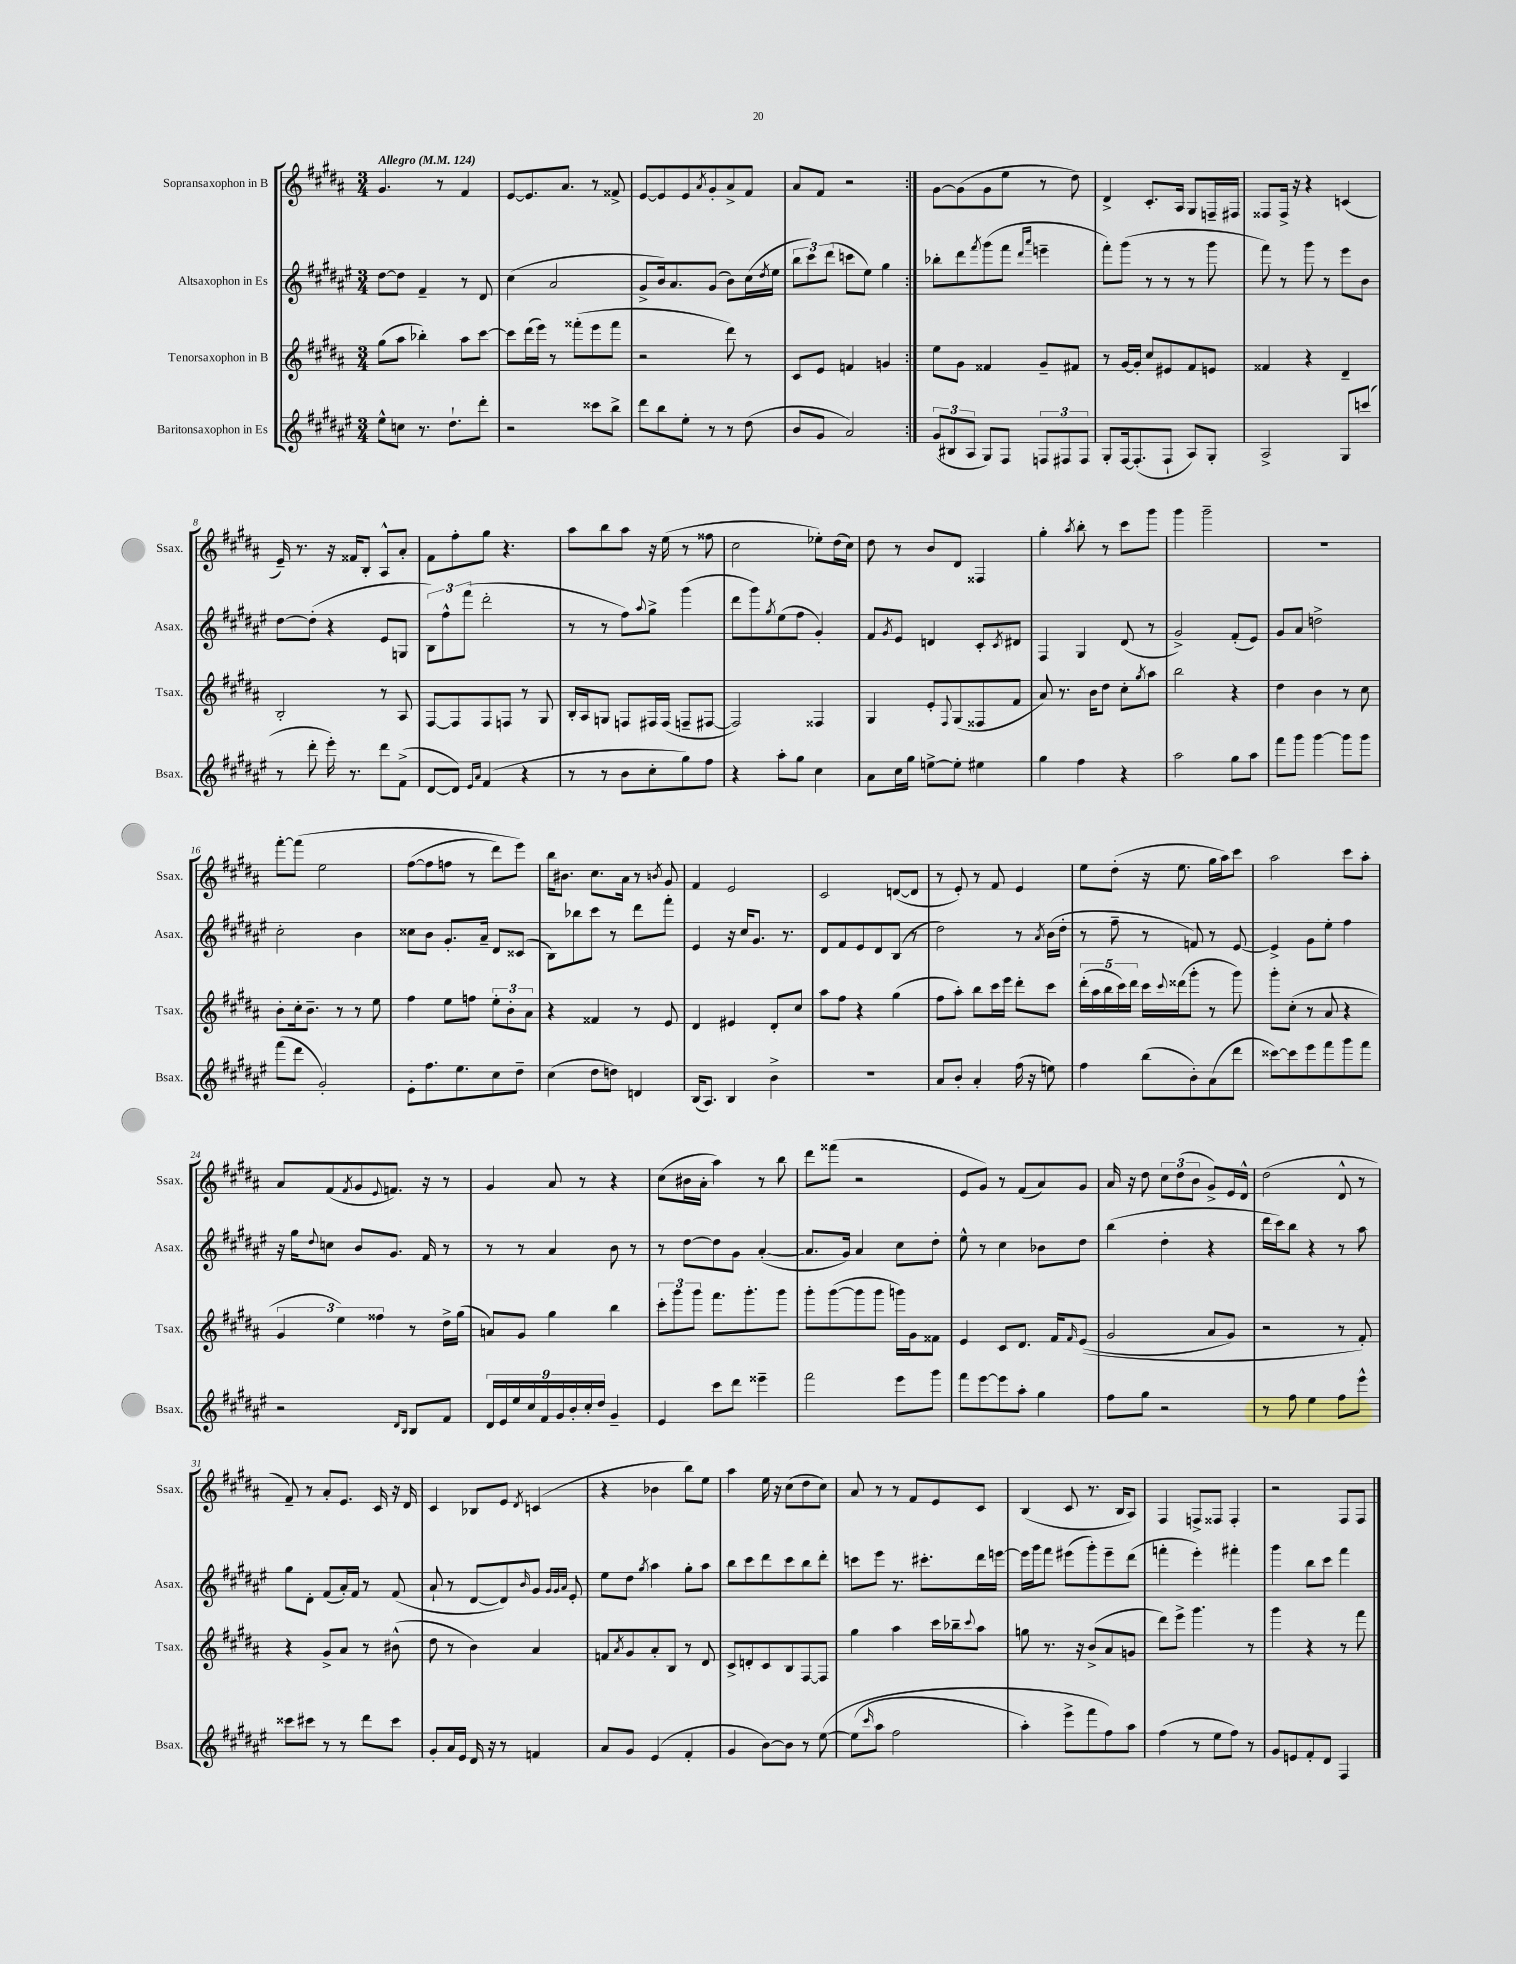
<<
\new StaffGroup <<
\new Staff = "s0" \with { instrumentName = "Sopransaxophon in B" shortInstrumentName = "Ssax." } {
    \clef treble \key b \major \numericTimeSignature \time 3/4 \tempo "Allegro" 4 = 124
    \repeat volta 2 { gis'4. r8 fis'4 |
    e'8~ e'8. ais'8. r8 fisis'8-> |
    e'8~ e'8 e'8 \acciaccatura { ais'8 } gis'8-. ais'8-> fis'8 |
    ais'8 fis'8 r2 | }
    gis'8~ gis'8( gis'8 e''8 r8 dis''8) |
    dis'4-> cis'8.-. ais16 gis8 f16-- fis16 |
    fisis8 fisis16-> r16 r4 c'4( |
    e'16--) r8. r16 fisis'16 b8-. ais8-^ ais'8-. |
    fis'8 fis''8-. gis''8 r4. |
    ais''8 b''8 ais''8 r16 e''16( r8 fisis''8 |
    cis''2 ees''8-.) dis''16( cis''16) |
    dis''8 r8 b'8 dis'8 fisis4 |
    gis''4-. \acciaccatura { ais''8 } b''8-. r8 cis'''8 gis'''8 |
    gis'''4 gis'''2-- |
    R2. |
    fis'''8~-. fis'''8\( e''2 |
    fis''8~( fis''8 f''8 r8 dis'''8) e'''8\) |
    b''16 bis'8. cis''8. ais'16 r8 \acciaccatura { b'8 } gis'8 |
    fis'4 e'2 |
    cis'2 d'8~( d'8 |
    r8 e'8-.) r8 fis'8 e'4 |
    e''8 dis''8-.( r16 e''8. gis''16 ais''16) cis'''8 |
    ais''2 cis'''8 ais''8-. |
    ais'8 fis'8( \acciaccatura { fis'8 } gis'8 \appoggiatura { e'8 } f'8.) r16 r8 |
    gis'4 ais'8 r8 r4 |
    cis''8( bis'16 ais'16-. ais''4) r8 b''8 |
    dis'''8 fisis'''8( r2 |
    e'8 gis'8) r8 fis'8( ais'8) gis'8 |
    ais'16 r16 dis''8 \tuplet 3/2 { cis''8 dis''8( b'8 } gis'8->) e'16 dis'16-^ |
    dis''2( dis'8-^ r8 |
    fis'8--) r8 ais'8-. e'8. cis'16 r16 dis'16 |
    cis'4 bes8 e'8 \acciaccatura { dis'8 } c'4( |
    r4 bes'4 b''8) e''8 |
    ais''4 e''16 r16 cis''8( dis''8 cis''8) |
    ais'8 r8 r8 fis'8 e'8 cis'8 |
    b4( cis'8 r8. b16 ais8) |
    fis4 f8-> fisis8 fisis4-. |
    r2 fis8 fis8 \bar "|." |
}
\new Staff = "s1" \with { instrumentName = "Altsaxophon in Es" shortInstrumentName = "Asax." } {
    \clef treble \key fis \major \numericTimeSignature \time 3/4
    \repeat volta 2 { dis''8~ dis''8 fis'4-- r8 dis'8 |
    cis''4( ais'2 |
    gis'8-> b'16) ais'8. gis'8( b'8) cis''16( \acciaccatura { dis''8 } eis''16 |
    \tuplet 3/2 { b''8 cis'''8) dis'''8( } c'''8 eis''8) gis''4 | }
    bes''8-. dis'''8 \acciaccatura { fis'''8 } gis'''8( fis'''8 \grace { dis'''16 ais'''16 } e'''4-- |
    fis'''8-.) gis'''8( r8 r8 r8 gis'''8 |
    fis'''8) r8 gis'''8 r8 eis'''8 b'8 |
    dis''8~ dis''8-.( r4 eis'8 g8 |
    \tuplet 3/2 { b8) fis''8-^ fis'''8( } dis'''2-. |
    r8 r8 fis''8) \appoggiatura { ais''8 } gis''8-> gis'''4( |
    dis'''8 gis'''8) \acciaccatura { gis''8 } eis''8( fis''8 gis'4-.) |
    fis'8 \acciaccatura { gis'8 } eis'8 d'4 cis'8-. \acciaccatura { cis'8 } dis'8 |
    fis4 gis4 dis'8( r8 |
    gis'2->) fis'8-.( eis'8) |
    gis'8 ais'8 d''2-> |
    cis''2-. b'4 |
    cisis''8 b'8 gis'8.-. ais'16-- dis'8 cisis'8( |
    b8) bes''8 cis'''8 r8 dis'''8 fis'''8-. |
    eis'4 r16 cis''16 gis'8. r8. |
    dis'8 fis'8 eis'8 dis'8 b8( r8 |
    dis''2) r8 \acciaccatura { ais'8 } b'16( dis''16-. |
    r8 fis''8-- r8 f'8) r8 eis'8~ |
    eis'4-> gis'8 eis''8-. fis''4 |
    r16 gis''16 \appoggiatura { dis''8 } c''8 b'8 gis'8. fis'16 r8 |
    r8 r8 ais'4 b'8 r8 |
    r8 dis''8~ dis''8 gis'8 ais'4~-.( |
    ais'8. gis'16) ais'4 cis''8 dis''8-. |
    eis''8-^ r8 cis''4 bes'8 dis''8 |
    b''4( dis''4-. r4 |
    dis'''16 cis'''16) b''8 r4 r8 ais''8 |
    gis''8 dis'8-. fis'8( ais'16-.) fis'16 r8 fis'8( |
    ais'8-! r8 dis'8~ dis'8) \grace { b'16 } gis'8 \grace { gis'32 gis'32 ais'32 } eis'8-. |
    eis''8 dis''8 \acciaccatura { gis''8 } ais''4 gis''8-. ais''8 |
    b''8 cis'''8 dis'''8 cis'''8 b''8 dis'''8-. |
    c'''8 eis'''8 r8. cis'''8.-. dis'''16 e'''16~ |
    e'''16 gis'''16 fis'''8 eis'''8( gis'''8-.) eis'''8-- dis'''8( |
    f'''4-. eis'''4-.) fis'''4-. |
    gis'''4 b''8 cis'''8 fis'''4 \bar "|." |
}
\new Staff = "s2" \with { instrumentName = "Tenorsaxophon in B" shortInstrumentName = "Tsax." } {
    \clef treble \key b \major \numericTimeSignature \time 3/4
    \repeat volta 2 { gis''8( ais''8 bes''4-.) ais''8 cis'''8~ |
    cis'''8 dis'''16( e'''16) r8 fisis'''8-.( e'''8 fisis'''8 |
    r2 dis'''8) r8 |
    cis'8 e'8 f'4 g'4 | }
    e''8 gis'8 fisis'4 gis'8-- fis'8 |
    r8 gis'16~ gis'16-. cis''8 eis'8 fis'8 e'8 |
    fisis'4 r4 dis'4-- |
    b2-. r8 ais8 |
    fis8~ fis8 fis8 f8 r8 gis8 |
    b16-. ais16 g8 f8 fis16 fis16( f8-- fis8~ |
    fis2) fisis4 |
    gis4 e'8-. \appoggiatura { fis8 } gis8( fisis8 fis'8 |
    ais'8) r8. b'16 dis''8 cis''8-. \acciaccatura { gis''8 } ais''8 |
    b''2 r4 |
    dis''4 b'4 r8 cis''8 |
    b'8-. cis''16-. b'8.-- r8 r8 e''8 |
    fis''4 e''8 f''8 \tuplet 3/2 { e''8-. b'8-. ais'8 } |
    r4 fisis'4 r8 e'8 |
    dis'4 eis'4 dis'8-. cis''8 |
    ais''8 fis''8 r4 gis''4( |
    fis''8 ais''8-.) b''8 cis'''16 e'''16 dis'''8-. cis'''8 |
    \tuplet 5/4 { dis'''16-.( ais''16 b''16 cis'''16) dis'''16 } cis'''16 \appoggiatura { cis'''8 } disis'''16( gis'''8-. r8 gis'''8) |
    gis'''8-. cis''8-.( r8 ais'8 r4 |
    \tuplet 3/2 { gis'4 e''4) fisis''4 } r8 dis''16-> gis''16( |
    a'8) gis'8 gis''4 b''4 |
    \tuplet 3/2 { cis'''8-. gis'''8 gis'''8 } fis'''8. gis'''8.-. gis'''8 |
    gis'''8-. gis'''8~( gis'''8 gis'''8 g'''16) gis'16 fisis'8 |
    e'4 cis'8 dis'8. fis'16 \grace { fis'16 } e'8(\( |
    gis'2 ais'8 gis'8) |
    r2 r8 fis'8-.\) |
    r4 gis'8-> ais'8 r8 bis'8-^( |
    dis''8 r8 b'4) ais'4 |
    f'8 \acciaccatura { ais'8 } gis'8 ais'8-. b8 r8 dis'8 |
    cis'8-> d'8-. cis'8 b8 fis8~ fis8 |
    gis''4 ais''4 cis'''16 bes''16-- \appoggiatura { cis'''8 } ais''8 |
    g''8 r8. r16 b'8->( ais'8 g'8 |
    dis'''8) e'''8-> gis'''4. r8 |
    gis'''4 r4 r8 fis'''8 \bar "|." |
}
\new Staff = "s3" \with { instrumentName = "Baritonsaxophon in Es" shortInstrumentName = "Bsax." } {
    \clef treble \key fis \major \numericTimeSignature \time 3/4
    \repeat volta 2 { eis''8-^ c''8 r8. dis''8.-! dis'''8-. |
    r2 cisis'''8 b''8-> |
    dis'''8 b''8 eis''8-. r8 r8 dis''8( |
    b'8 gis'8 ais'2) | }
    \tuplet 3/2 { gis'8( bis8 ais8 } gis8) fis8 \tuplet 3/2 { f8 fis8 fis8 } |
    gis8-. fis16~ fis8.-.( fis8-! ais8) gis8-. |
    ais2-> gis8 c'''8( |
    r8 dis'''8-. eis'''16-.) r8. dis'''8 fis'8->( |
    dis'8~ dis'8) \grace { eis'16 ais'16 } fis'4( r4 |
    r8 r8 b'8 cis''8-. gis''8) fis''8 |
    r4 ais''8-. gis''8 cis''4 |
    ais'8 cis''16 gis''16 e''8~-> e''8-. eis''4 |
    gis''4 fis''4 r4 |
    ais''2 gis''8 ais''8 |
    fis'''8 gis'''8 gis'''4~ gis'''8 gis'''8 |
    fis'''8( dis'''8 gis'2-.) |
    eis'8-. fis''8. eis''8. cis''8 dis''8-- |
    cis''4( dis''8 d''8) d'4 |
    b16( ais8.) b4 b'4-> |
    R2. |
    ais'8 b'8-. ais'4-. fis''16( r16 e''8) |
    fis''4 b''8( b'8-.) ais'8( dis'''8 |
    cisis'''8~) cisis'''8 eis'''8 fis'''8 gis'''8 fis'''8 |
    r2 \grace { dis'16 b16 } b8 fis'8 |
    \tuplet 9/8 { dis'16 eis'16 eis''16 cis''16 fis'16 gis'16 b'16-. cis''16-. dis''16 } gis'4-- |
    eis'4 cis'''8 dis'''8 eisis'''4-- |
    fis'''2 eis'''8 gis'''8 |
    fis'''8 eis'''8~ eis'''8 ais''8-. gis''4 |
    fis''8 gis''8 r2 |
    r8 fis''8 eis''4 fis''8 eis'''8-^ |
    cisis'''8 cis'''8 r8 r8 dis'''8 cis'''8 |
    gis'8-. ais'16 eis'16 dis'16 r16 r8 f'4 |
    ais'8 gis'8 eis'4( fis'4-. |
    gis'4 b'8~) b'8 r8 eis''8~\( |
    eis''8( \grace { cis'''16 } ais''8 fis''2 |
    ais''4-.) eis'''8-> fis'''8 fis''8\) ais''8 |
    fis''4( r8 eis''8 fis''8) r8 |
    gis'8 e'8 fis'8-. dis'8 fis4 \bar "|." |
}
>>
>>
